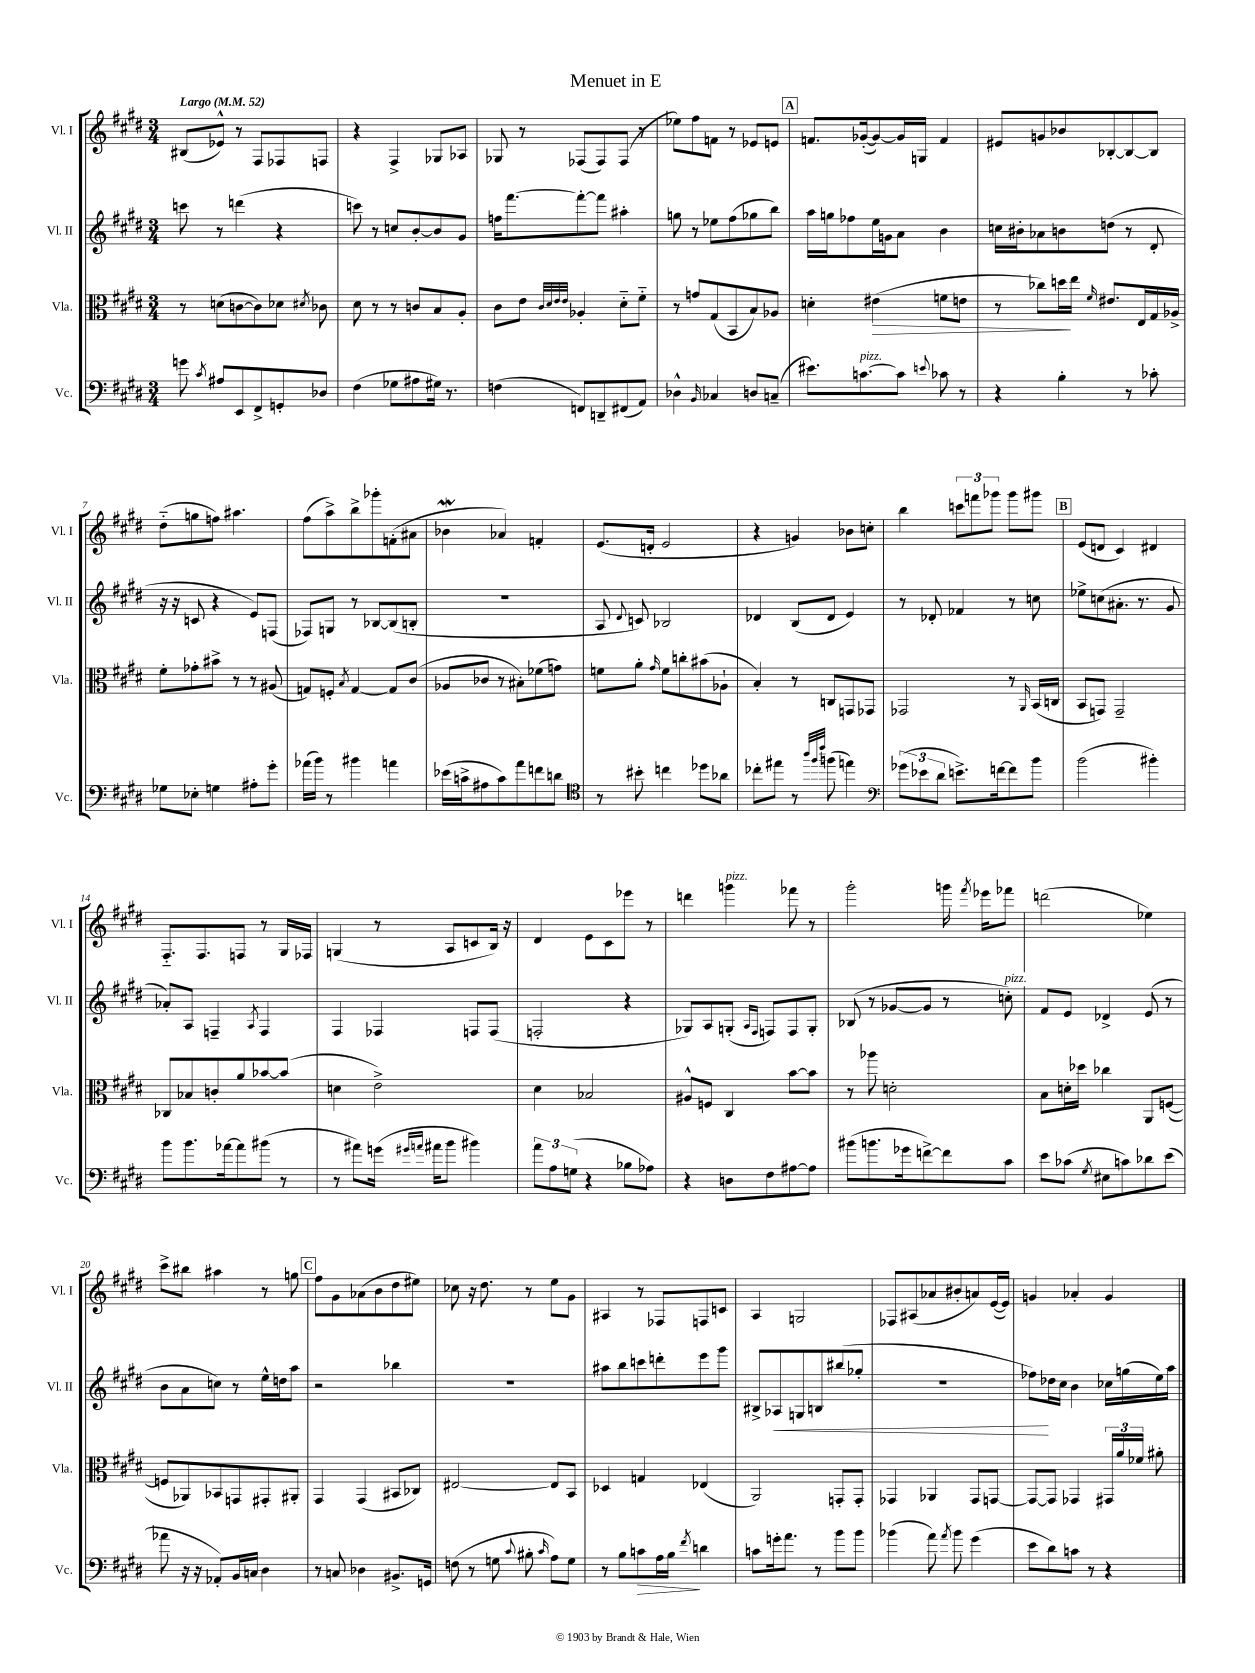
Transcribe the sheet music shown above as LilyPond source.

\header { title = "Menuet in E" }
<<
\new StaffGroup <<
\new Staff = "s0" \with { instrumentName = "Vl. I" shortInstrumentName = "Vl. I" } {
    \clef treble \key e \major \numericTimeSignature \time 3/4 \tempo "Largo" 4 = 52
    \autoBeamOff bis8[( ees'8]-^) r8 fis8[ fes8 f8] |
    r4 fis4-> ges8[ aes8] |
    ges8 r8 fes8[( fes8) fes8]( r8 |
    ees''8[) fis''8 f'8] r8 ees'8[ e'8] |
    \mark \markup { \box "A" } f'8.[ ges'16~-.( ges'8~) ges'16 g16] f'4 |
    eis'8[ g'8 bes'8 bes8~-. bes8~ bes8] |
    dis''8[-_( g''8 f''8]) ais''4. |
    fis''8[( a''8->) b''8-> ges'''8-. f'8-.( ais'8] |
    bes'4\mordent aes'4) f'4-. |
    e'8.[( d'16]-. e'2 |
    r4 g'4) bes'8[ c''8]-. |
    b''4 \tuplet 3/2 { c'''8[ f'''8 ges'''8] } ges'''8[ gis'''8] |
    \mark \markup { \box "B" } e'8[( d'8] cis'4) dis'4 |
    fis8.[-_ fis8. f8] r8 gis16[ fes16] |
    g4( r8 a8[ c'8 b16]) r16 |
    dis'4 e'8[ cis'8 ees'''8] r8 |
    d'''4 g'''4^\markup { \italic "pizz." } fes'''8 r8 |
    gis'''2-. g'''16 \acciaccatura { fis'''8 } ees'''16[ fes'''8] |
    d'''2( ees''4) |
    cis'''8[-> bis''8] ais''4 r8 g''8 |
    \mark \markup { \box "C" } fis''8[ gis'8 aes'8( b'8 dis''8 eis''8]) |
    ces''8 r16 dis''8. r8 e''8[ gis'8] |
    ais4 r8 fes8[ f8 c'8] |
    a4 g2 |
    fes8[ ais8( aes'8 bis'8-. a'8) e'16~( e'16]) |
    g'4 aes'4-. g'4 \bar "|." |
}
\new Staff = "s1" \with { instrumentName = "Vl. II" shortInstrumentName = "Vl. II" } {
    \clef treble \key e \major \numericTimeSignature \time 3/4
    \autoBeamOff c'''8 r8 d'''4( r4 |
    c'''8) r8 c''8[ b'8~-. b'8 gis'8] |
    f''16[ fis'''8.~ fis'''8~-. fis'''8] ais''4-. |
    g''8 r8 ees''8[ fis''8( ges''8 b''8]) |
    \mark \markup { \box "A" } a''16[ g''16 fes''8 e''16 g'16 a'8] b'4 |
    c''16[ bis'16-. aes'8 b'8 d''8]( r8 dis'8-. |
    r16 r16 c'8 r4 e'8[) f8]( |
    fes8[) g8] r8 bes8[~ bes8( b8]-. |
    r2. |
    a8 \appoggiatura { dis'8 } c'8) bes2 |
    des'4 b8[( des'8] e'4) |
    r8 des'8-. fes'4 r8 c''8 |
    \mark \markup { \box "B" } ees''8[-> c''8( ais'8.]-. r8. gis'8 |
    aes'8[-.) a8] f4-- \acciaccatura { a8 } f4 |
    fis4 fes4 f8[ f8]( |
    f2-. r4 |
    ges8[) a8 g8]-.( \grace { a16[ fis16] } f8[) f8 g8]-. |
    bes8( r8 ges'8[~ ges'8] r8 c''8-.^\markup { \italic "pizz." }) |
    fis'8[ e'8] des'4-> e'8( r8 |
    b'8[ a'8 c''8]) r8 e''16[-^ d''16 a''8] |
    \mark \markup { \box "C" } r2 bes''4 |
    R2. |
    ais''8[ b''8 c'''8 d'''8-. e'''8 gis'''8] |
    bis8[-> aes8\< g8 b8 bis''8( ges''8]-. |
    R2. |
    fes''8[\!) des''16 cis''16] b'4 ces''16[ g''16( e''16) a''16] \bar "|." |
}
\new Staff = "s2" \with { instrumentName = "Vla." shortInstrumentName = "Vla." } {
    \clef alto \key e \major \numericTimeSignature \time 3/4
    \autoBeamOff r8 d'8[( c'8~ c'8) des'8] \acciaccatura { dis'8 } ces'8 |
    dis'8 r8 r8 c'8[ b8 a8]-. |
    cis'8[ e'8] \grace { cis'32[ dis'32 e'32 e'32] } aes4-. dis'8[-_ fis'8]-_ |
    r8 g'8[ gis8( b,8 b8) aes8] |
    \mark \markup { \box "A" } d'4-. eis'4\>( f'8[ e'8] |
    r8 ces''8[) d''16\! e''16] \grace { fis'16 } eis'8.[ e16 gis16 aes16]-> |
    fis'8[-. ges'8-. bis'8]-> r8 r8 ais8( |
    g8[) f8]-. \acciaccatura { b8 } g4~ g8[ cis'8]( |
    aes8[ ces'8] r8 bis8[-.) fes'8( g'8]) |
    f'8[ a'8]-. \grace { gis'16 } f'8[ c''8-. bis'8( aes8]-! |
    b4-.) r8 c8[ g,8 ges,8] |
    ges,2 r8 \grace { a,16 } b,16[( c16] |
    \mark \markup { \box "B" } b,8[ g,8]) g,2-- |
    ces8[ bes8 c'8-. a'8 bes'8~ bes'8]( |
    d'4 e'2->) |
    dis'4 bes2 |
    ais8[-^ f8] cis4 b'8[~ b'8] |
    r8 aes''8 d'2-. |
    b8[ d'16-. des''16] ces''4 a,8[ f8]~( |
    f8[ aes,8) bes,8 g,8 gis,8-. ais,8]-. |
    \mark \markup { \box "C" } gis,4 gis,4( bis,8[ ces8]) |
    eis2~ eis8[ b,8] |
    des4 g4 ees4( |
    a,2) g,8[-. g,8]-. |
    ges,4 aes,4 ges,8[ g,8]~ |
    g,8[~ g,8] ges,4 \tuplet 3/2 { gis,16[ a'16 fes'16] } ais'8-. \bar "|." |
}
\new Staff = "s3" \with { instrumentName = "Vc." shortInstrumentName = "Vc." } {
    \clef bass \key e \major \numericTimeSignature \time 3/4
    \autoBeamOff g'8 \acciaccatura { cis'8 } ais8[ e,8 fis,8-> g,8-. des8] |
    fis4( ges8[ ais8 gis16]) r8. |
    f4( f,8[) d,8-- fis,8( a,8]) |
    des4-^ \grace { b,16 } ces4 d8[ c8]--( |
    \mark \markup { \box "A" } eis'8.[) c'8.~^\markup { \italic "pizz." } c'8] \appoggiatura { e'8 } ces'8 r8 |
    r4 b4-. r8 ces'8-. |
    ges8[ ees8]-. g4 ais8[-. gis'8]-. |
    aes'16[( b'16]) r8 bis'4 a'4 |
    ees'16[( c'16-> ais8 c'8) a'8 f'8 d'8] |
    \clef tenor r8 bis'8-. c''4 des''8[ aes'8] |
    ces''8[-. eis''8] r8 \grace { a''32[ fis''32 cis'''32] } f''8( e''4) |
    \clef bass \tuplet 3/2 { ges'8[( ees'8 dis'8] } e'8.[->) f'16~ f'8 b'8] |
    \mark \markup { \box "B" } b'2( bis'4-.) |
    b'8[ b'8. aes'16~ aes'8 bis'8]( r8 |
    r8 ais'8[) g'16]( \grace { gis'16[ a'16] } ais'16[ b'8] bis'4) |
    \tuplet 3/2 { a'8[ a8 g8]( } r4 bes8[ aes8]) |
    r4 d8[ fis8 ais8~ ais8] |
    bis'8[( b'8. ges'16 f'8~->) f'8 cis'8] |
    e'8[ ces'8]( \acciaccatura { gis8 } eis8[ c'8) des'8 e'8]( |
    aes'8 r16 r16 aes,8[-.) b,16 c16] dis4 |
    \mark \markup { \box "C" } r8 c8 des4 bis,8.[-> g,16] |
    f8( r8 g8 \appoggiatura { cis'8 } bis8-. \grace { cis'16 } a8[) g8] |
    r8 b8[ c'8\> a16 b16]\! \acciaccatura { fis'8 } d'4 |
    c'8[ g'16-. a'8.] r8 b'8[ b'8] |
    bes'4( a'8) \acciaccatura { a'8 } bes'8 gis'4( |
    e'8[ dis'8) c'8] r8 r4 \bar "|." |
}
>>
>>
